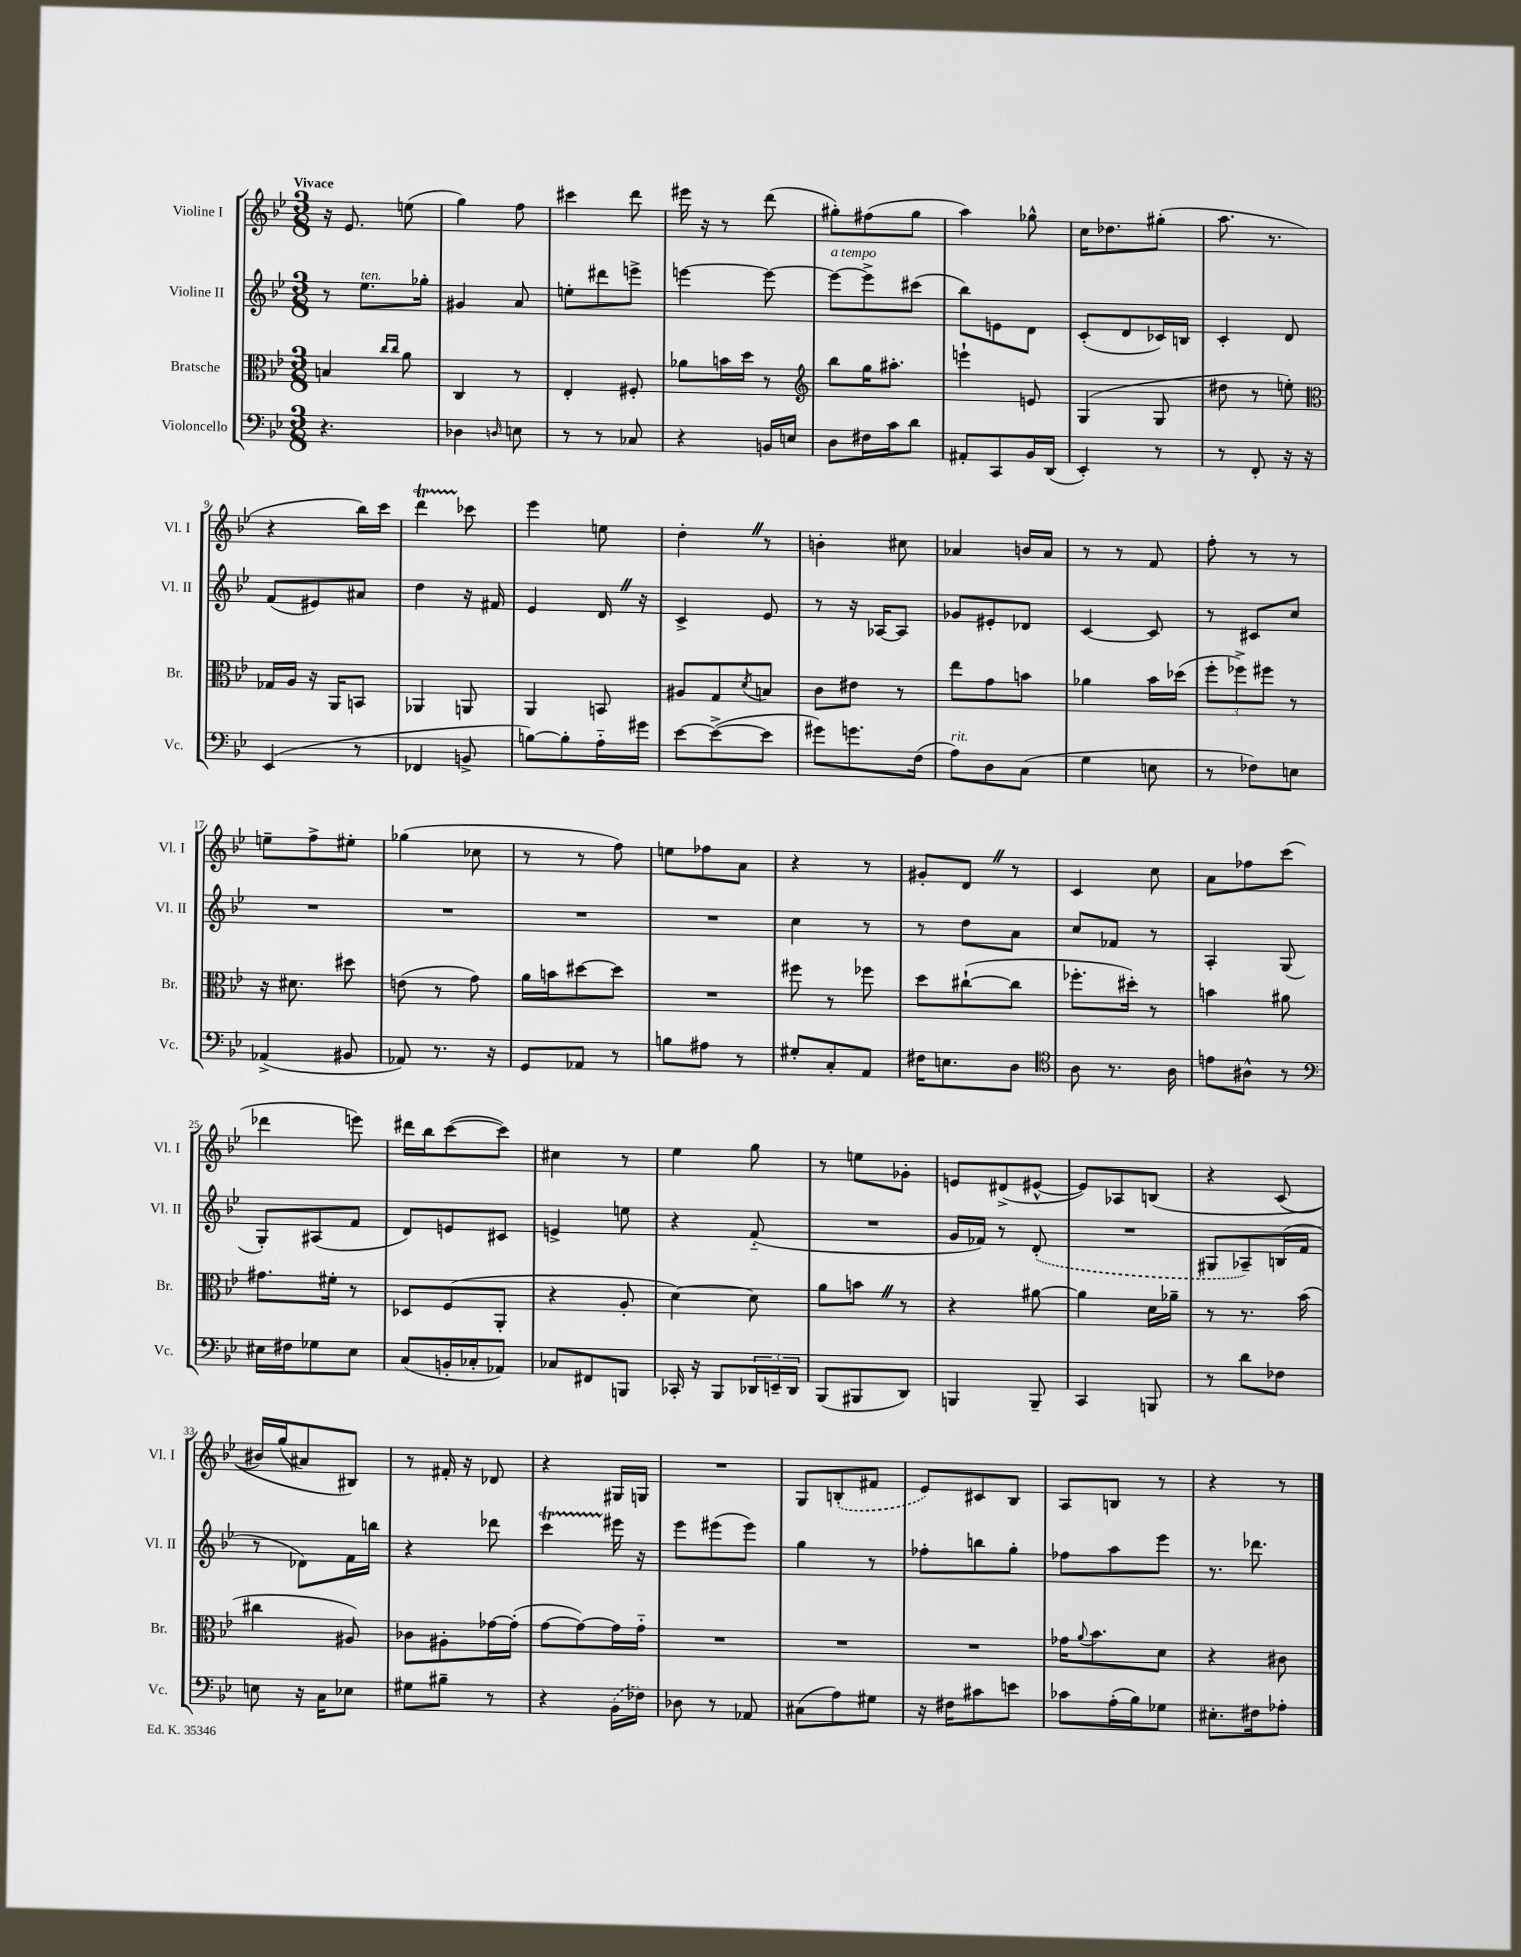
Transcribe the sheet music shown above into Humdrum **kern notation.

**kern	**kern	**kern	**kern
*staff4	*staff3	*staff2	*staff1
*clefF4	*clefC3	*clefG2	*clefG2
*k[b-e-]	*k[b-e-]	*k[b-e-]	*k[b-e-]
*M3/8	*M3/8	*M3/8	*M3/8
4.r	4B	8r	16r
.	.	.	8.e-
.	.	8.ee-	.
.	16qqcc	.	.
.	16qqcc	.	.
.	8a	.	(8ee
.	.	16gg-'	.
=	=	=	=
4D-	4C	4g#	4gg)
16qqD	.	.	.
8E	8r	8a	8ff
=	=	=	=
8r	4E-'	8ee'	4ccc#
8r	.	8ddd#	.
8C-	8F#'	8eee^	8ddd
=	=	=	=
4r	8a-	[4eee	16eee#
.	.	.	16r
.	16b	.	8r
.	16dd	.	.
16BB	8r	8eee_	(8ddd
16E	.	.	.
=	=	=	=
*	*clefG2	*	*
8D	8bb-	8eee_	8gg#')
16F#	16gg	8eee^]	(8ff#
16c	8.aa#'	.	.
8d	.	(8ccc#	8gg#
=	=	=	=
8AA#'	4eee`	8bb-)	4aa)
8CC	.	8e	.
16BB-	8e	8d	8gg-^^
(16DD	.	.	.
=	=	=	=
4EE-')	(4G	(8c'	16cc
.	.	.	8.dd-
.	.	8d	.
8r	8G	16c-)	(8gg#'
.	.	16B	.
=	=	=	=
8r	8dd#	4c'	8.aa
8FF'	8r	.	.
.	.	.	8.r
16r	8ee')	8d	.
16r	.	.	.
=	=	=	=
*	*clefC3	*	*
(4EE-	16G-	(8f	4r
.	16A	.	.
.	16r	8e#)	.
.	16AA	.	.
8r	8BB	8a#	16bb-)
.	.	.	16ccc
=	=	=	=
4FF-	4AA-	4dd	4ddd
8BB^	8AA	16r	8ccc-
.	.	16f#	.
=	=	=	=
[8B)	4AA	4e-	4eee-
8B']	.	.	.
16A'~	8BB	16d	8ee
16g#	.	16r	.
=	=	=	=
[8e-	8A#	4c^	4dd'
(8e-^_	8G	.	.
.	8qd	.	.
8e-]	8B	8e-	8r
=	=	=	=
8g#)	8c	8r	4b'
8.g	8e#	16r	.
.	.	[16A-	.
.	8r	8A-]	8cc#
(16F	.	.	.
=	=	=	=
8A)	8ee-	8g-	4a-
8D	8g	8e#'	.
(8C	8b	8d-	16b
.	.	.	16a-
=	=	=	=
4G	4a-	[4c	8r
.	.	.	8r
8E	16b-	8c]	8f
.	(16dd-	.	.
=	=	=	=
8r	12ff'	8r	8ff'
.	12ff-^)	.	.
8F-)	.	8c#	8r
.	12ff#	.	.
8E	8r	8cc	8r
=	=	=	=
(4AA-^	16r	4.r	8ee~
.	8.d#	.	.
.	.	.	8ff^
8BB#	8dd#	.	8ee#'
=	=	=	=
8AA-)	(8e	4.r	(4gg-
8.r	8r	.	.
.	8g)	.	8cc-
16r	.	.	.
=	=	=	=
8GG	16a	4.r	8r
.	16b	.	.
8AA-	[8dd#	.	8r
8r	8dd#]	.	8ff)
=	=	=	=
8B	4.r	4.r	8ee
8A#	.	.	8ff-
8r	.	.	8a
=	=	=	=
8G#'	8ff#	4cc	4r
8C'	8r	.	.
8AA	8ff-	8r	8r
=	=	=	=
16F#	8dd	8r	8g#'
8.E	.	.	.
.	([8cc#`	8dd	8d
8D	8cc#]	8a	8r
=	=	=	=
*clefC4	*	*	*
8A	8.ff-'	8cc	4c
8.r	.	8f-	.
.	16dd#')	.	.
.	8r	8r	8cc
16A	.	.	.
=	=	=	=
8e	4b	4A'	8a
8A#^^	.	.	8ff-
8r	8a#	(8G	(8ccc
=	=	=	=
*clefF4	*	*	*
16E#	8.g#	8G')	4ddd-
16F#	.	.	.
8G-	.	(8A#	.
.	16f#'	.	.
8E#	8r	8f	8eee)
=	=	=	=
(8C	8D-	8d)	16ddd#
.	.	.	16bb-
16BB'	(8F	8e	([8ccc
16C-'	.	.	.
8AA-)	8AA'	8c#	8ccc])
=	=	=	=
8C-	4r	4e^	4cc#
8FF#	.	.	.
8BBB	8A'	8ee	8r
=	=	=	=
16CC-'	[4d)	4r	4ee-
16r	.	.	.
8BBB-	.	.	.
24DD-	8d]	(8f'~	8gg
24EE~	.	.	.
24DD-	.	.	.
=	=	=	=
(8BBB-	8a	4.r	8r
8BBB#	8b	.	8ee
8DD)	8r	.	8g-'
=	=	=	=
4BBB	4r	16g	8e
.	.	16f-)	.
.	.	8r	(8d#^
8BBB~	[8a#	(8d'	[8e#^^
=	=	=	=
4CC	4a#]	4.r	8e#])
.	.	.	8A-
8BBB	16d	.	(8B
.	16a-~	.	.
=	=	=	=
8r	8r	8G#	4r
8d	8.r	8A-~)	.
8F-	.	(16B	&(8c
.	(16b-	16f	.
=	=	=	=
8E	4cc#	8r	16b#)
.	.	.	(16gg
16r	.	8d-)	8a#)
16C	.	.	.
8E-	8A#)	16f	8B#&)
.	.	16bb	.
=	=	=	=
8G#	8c-	4r	8r
8B#~	8A#'	.	16f#'
.	.	.	16r
8r	[16g-	8ddd-	8d-
.	(16g-']	.	.
=	=	=	=
4r	[8g	4ccc	4r
.	8g_)	.	.
(16BB-	16g]	16eee#	16G#
16F-)	16g'~	16r	16G
=	=	=	=
8D-	4.r	8eee-	4.r
8r	.	(8eee#	.
8AA-	.	8eee#)	.
=	=	=	=
(8C#	4.r	4gg	8G
8A)	.	.	(8B'
8G#	.	8r	8f#
=	=	=	=
16r	4.r	8ff-'	8e-)
16F#	.	.	.
8c#	.	8bb	8c#
8e	.	8gg'	8B-
=	=	=	=
8c-	16g-	8ff-	8A
.	8qqa	.	.
.	8.b-	.	.
(16A'	.	8aa	8B
16B-)	.	.	.
8G-	8d	8eee-	8r
=	=	=	=
8.E#'	4r	8.r	4r
16F#	.	8.ddd-	.
8A-'	8c#	.	8r
==	==	==	==
*-	*-	*-	*-
